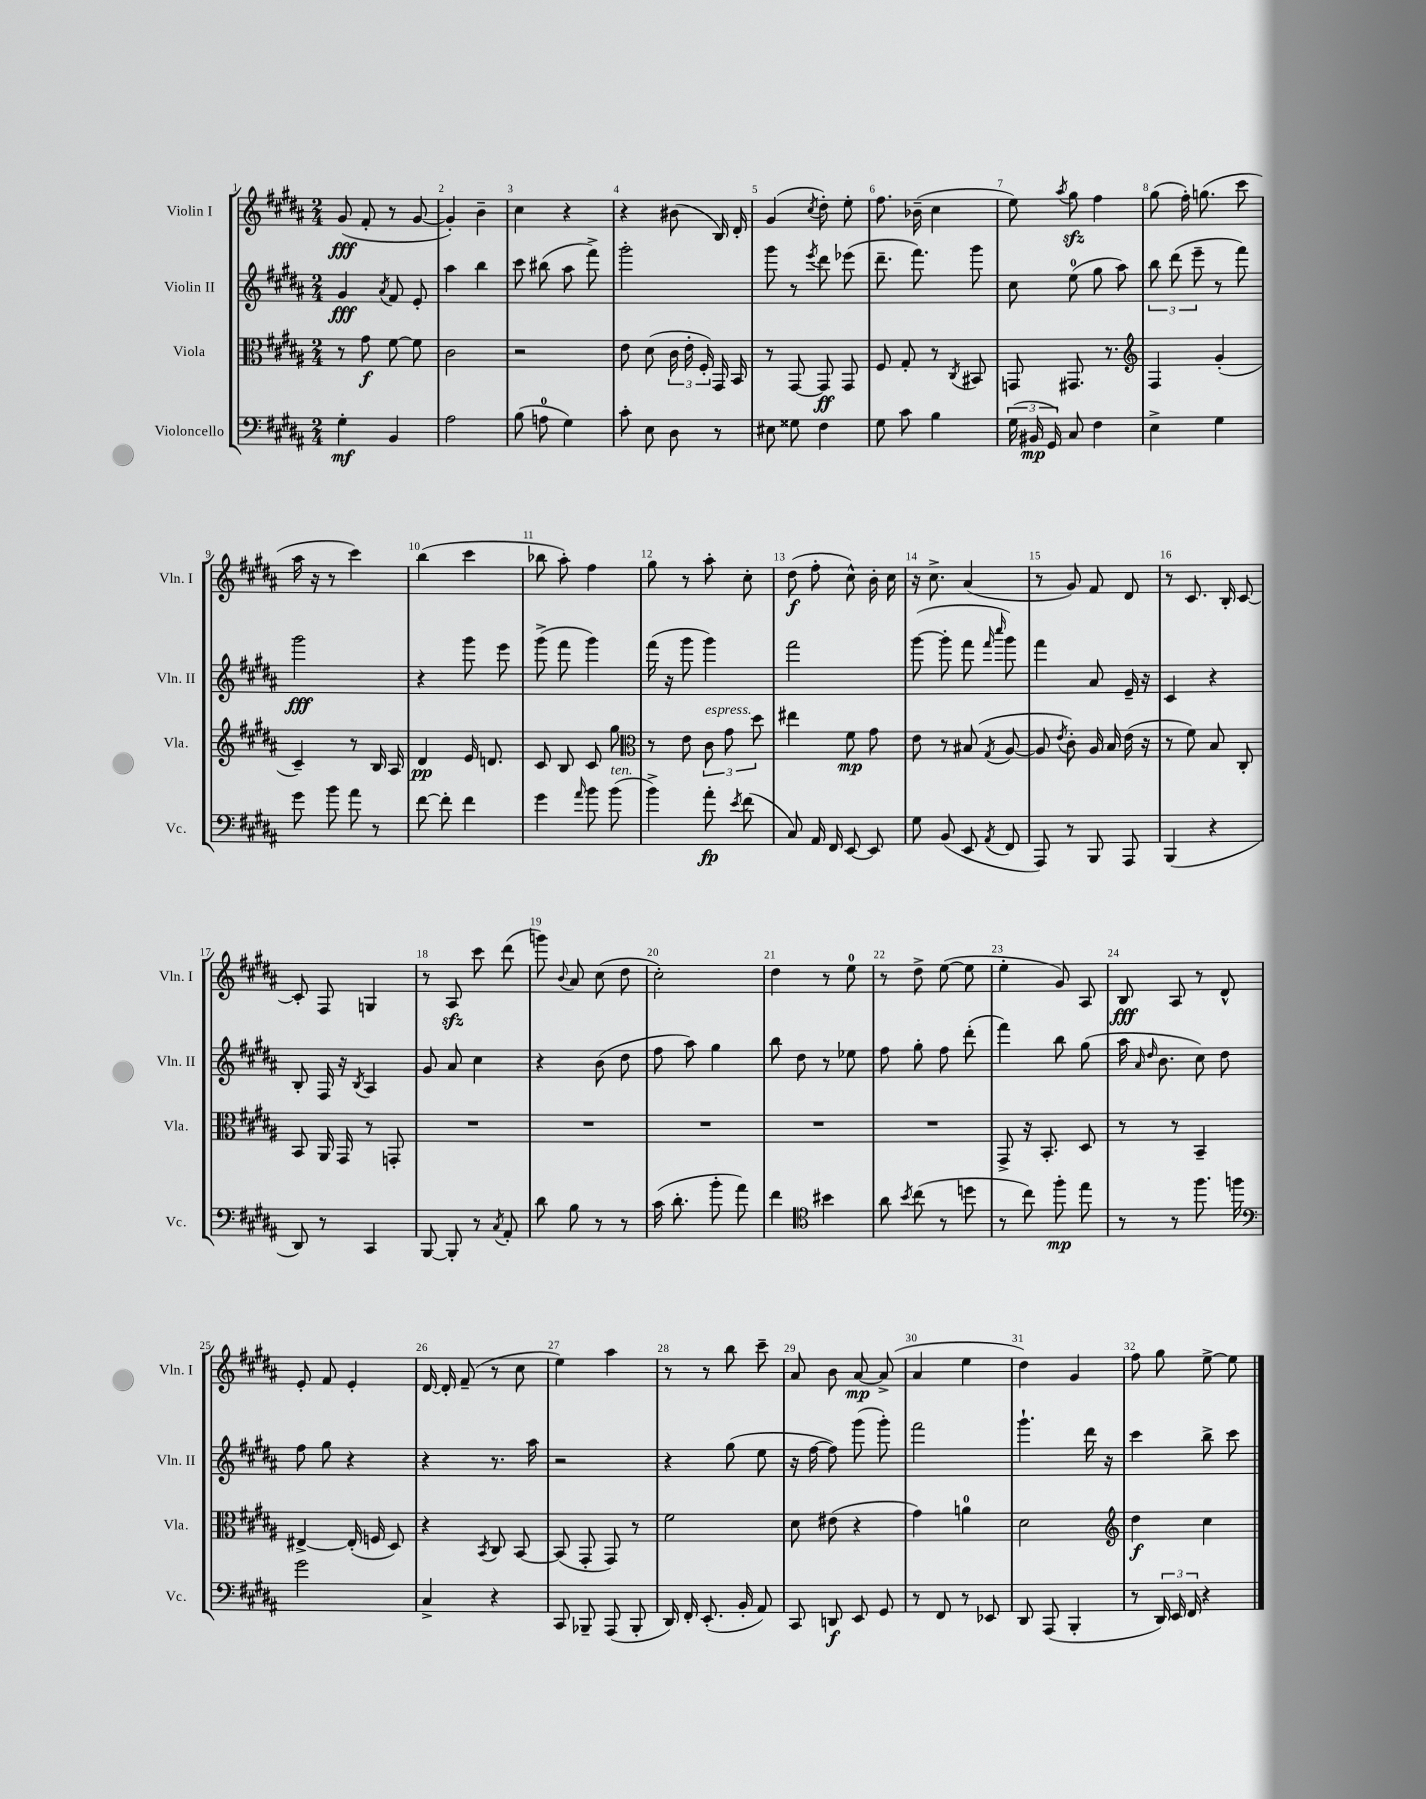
<<
\new StaffGroup <<
\new Staff = "s0" \with { instrumentName = "Violin I" shortInstrumentName = "Vln. I" } {
    \clef treble \key b \major \numericTimeSignature \time 2/4
    \autoBeamOff gis'8\fff( fis'8-. r8 gis'8~ |
    gis'4-.) b'4-- |
    cis''4 r4 |
    r4 bis'8( b16) dis'16-. |
    gis'4( \acciaccatura { cis''8 } dis''8-.) e''8-. |
    fis''8. bes'16--( cis''4 |
    e''8) \acciaccatura { ais''8 } gis''8\sfz fis''4 |
    gis''8( fis''16-.) g''8.( cis'''8 |
    ais''16 r16 r8 cis'''4) |
    b''4( cis'''4 |
    bes''8 ais''8-.) fis''4 |
    gis''8 r8 ais''8-. cis''8-. |
    dis''8\f( fis''8-. cis''8-^) b'16-. cis''16 |
    r16 cis''8.-> ais'4( |
    r8 gis'8) fis'8 dis'8 |
    r8 cis'8. b16-. cis'8~ |
    cis'8-. fis8 g4 |
    r8 ais8\sfz cis'''8 dis'''8( |
    g'''8) \appoggiatura { b'8 } ais'8 cis''8( dis''8 |
    cis''2-.) |
    dis''4 r8 e''8-0 |
    r8 dis''8-> e''8~( e''8 |
    e''4-. gis'8) ais8 |
    b8\fff ais8 r8 dis'8-^ |
    e'8-. fis'8 e'4-. |
    dis'16~ dis'16-. fis'8--( r8 cis''8 |
    e''4) ais''4 |
    r8 r8 b''8 cis'''8-- |
    ais'8 b'8 ais'8~\mp ais'8->( |
    ais'4 e''4 |
    dis''4) gis'4 |
    fis''8 gis''8 e''8~-> e''8 \bar "|." |
}
\new Staff = "s1" \with { instrumentName = "Violin II" shortInstrumentName = "Vln. II" } {
    \clef treble \key b \major \numericTimeSignature \time 2/4
    \autoBeamOff gis'4\fff \acciaccatura { ais'8 } fis'8 e'8-. |
    ais''4 b''4 |
    cis'''8 bis''8( ais''8 fis'''8->) |
    gis'''2-. |
    gis'''8 r8 \acciaccatura { e'''8 } dis'''8 ees'''8( |
    dis'''8.-- fis'''8.) gis'''8 |
    cis''8 e''8-0( gis''8 ais''8) |
    \tuplet 3/2 { b''8 dis'''8( e'''8-- } r8 fis'''8) |
    gis'''2\fff |
    r4 gis'''8 e'''8 |
    gis'''8->( fis'''8 gis'''4) |
    fis'''16( r16 gis'''8 gis'''4) |
    fis'''2 |
    gis'''8~( gis'''8-. fis'''8 \grace { fis'''16 cis''''16 } gis'''8) |
    fis'''4 ais'8 e'16-- r16 |
    cis'4 r4 |
    b8-. fis16 r16 \acciaccatura { b8 } ais4 |
    gis'8 ais'8 cis''4 |
    r4 b'8( dis''8 |
    fis''8 ais''8) gis''4 |
    b''8 dis''8 r8 ees''8 |
    fis''8 gis''8-. fis''8 dis'''8-.( |
    fis'''4) b''8 gis''8( |
    ais''16 \grace { ais'16 dis''16 } b'8. cis''8) dis''8 |
    fis''8 gis''8 r4 |
    r4 r8. ais''16 |
    r2 |
    r4 gis''8( e''8 |
    r16 fis''16~ fis''8) gis'''8( gis'''8-.) |
    fis'''2 |
    gis'''4.-! dis'''16 r16 |
    cis'''4 b''8-> cis'''8 \bar "|." |
}
\new Staff = "s2" \with { instrumentName = "Viola" shortInstrumentName = "Vla." } {
    \clef alto \key b \major \numericTimeSignature \time 2/4
    \autoBeamOff r8 gis'8\f fis'8~ fis'8 |
    cis'2 |
    r2 |
    e'8 dis'8( \tuplet 3/2 { cis'16 e'16-. fis16-.) } gis,16 b,16 |
    r8 gis,8~ gis,8\ff gis,8 |
    fis8 gis8-. r8 \acciaccatura { cis8 } bis,8 |
    g,8 gis,8. r8. |
    \clef treble fis4 gis'4-.( |
    cis'4--) r8 b16 ais16 |
    dis'4\pp e'16 d'8. |
    cis'8 b8 cis'8 gis''8 |
    \clef alto r8 e'8 \tuplet 3/2 { cis'8^\markup { \italic "espress." } gis'8 dis''8 } |
    eis''4 fis'8\mp gis'8 |
    e'8 r8 bis8( \acciaccatura { gis8 } ais8~ |
    ais8 \acciaccatura { e'8 } cis'8-.) ais16 b16 e'16( r16 |
    r8 fis'8) b8 cis8-. |
    b,8 ais,16 gis,16 r8 g,8-. |
    R2 |
    R2 |
    R2 |
    R2 |
    R2 |
    gis,8-> r16 b,8.-. dis8 |
    r8 r8 b,4-- |
    eis4~-> eis16-.( f16 dis8) |
    r4 \acciaccatura { b,8 } cis8 b,8~ |
    b,8( gis,8-. gis,8) r8 |
    fis'2 |
    dis'8 eis'8( r4 |
    gis'4) a'4-0 |
    dis'2 |
    \clef treble dis''4\f cis''4 \bar "|." |
}
\new Staff = "s3" \with { instrumentName = "Violoncello" shortInstrumentName = "Vc." } {
    \clef bass \key b \major \numericTimeSignature \time 2/4
    \autoBeamOff gis4-.\mf b,4 |
    ais2 |
    b8( a8-0 gis4) |
    cis'8-. e8 dis8 r8 |
    eis8 gisis8 fis4 |
    gis8 cis'8 b4 |
    \tuplet 3/2 { gis16( bis,16\mp gis,16) } cis8 fis4 |
    e4-> gis4 |
    gis'8 b'8 ais'8 r8 |
    fis'8~ fis'8-. fis'4 |
    gis'4 \grace { ais'16 } b'8 b'8^\markup { \italic "ten." }( |
    b'4->) ais'8-.\fp \acciaccatura { e'8 } fis'8( |
    cis8) ais,16 fis,16 e,8~ e,8 |
    gis8 b,8( e,8 \acciaccatura { ais,8 } fis,8 |
    ais,,8) r8 b,,8 ais,,8 |
    b,,4( r4 |
    dis,8) r8 cis,4 |
    b,,8~ b,,8-. r8 \acciaccatura { cis8 } ais,8-. |
    dis'8 b8 r8 r8 |
    cis'16( dis'8.-. b'8-. ais'8) |
    fis'4 \clef tenor bis'4 |
    ais'8 \acciaccatura { b'8 } cis''8( r8 d''8 |
    r8 cis''8) fis''8-.\mp e''8 |
    r8 r8 fis''8. f''16 |
    \clef bass gis'2 |
    cis4-> r4 |
    cis,8 bes,,8-- ais,,8( bes,,8-. |
    dis,16) fis,16-. e,8.-.( b,16-. ais,8) |
    cis,8 d,8\f e,8 gis,8 |
    r8 fis,8 r8 ees,8 |
    dis,8 ais,,8( b,,4-. |
    r8 \tuplet 3/2 { dis,16) e,16 fis,16 } r4 \bar "|." |
}
>>
>>
\layout { \context { \Score \override BarNumber.break-visibility = ##(#f #t #t) barNumberVisibility = #all-bar-numbers-visible } }
